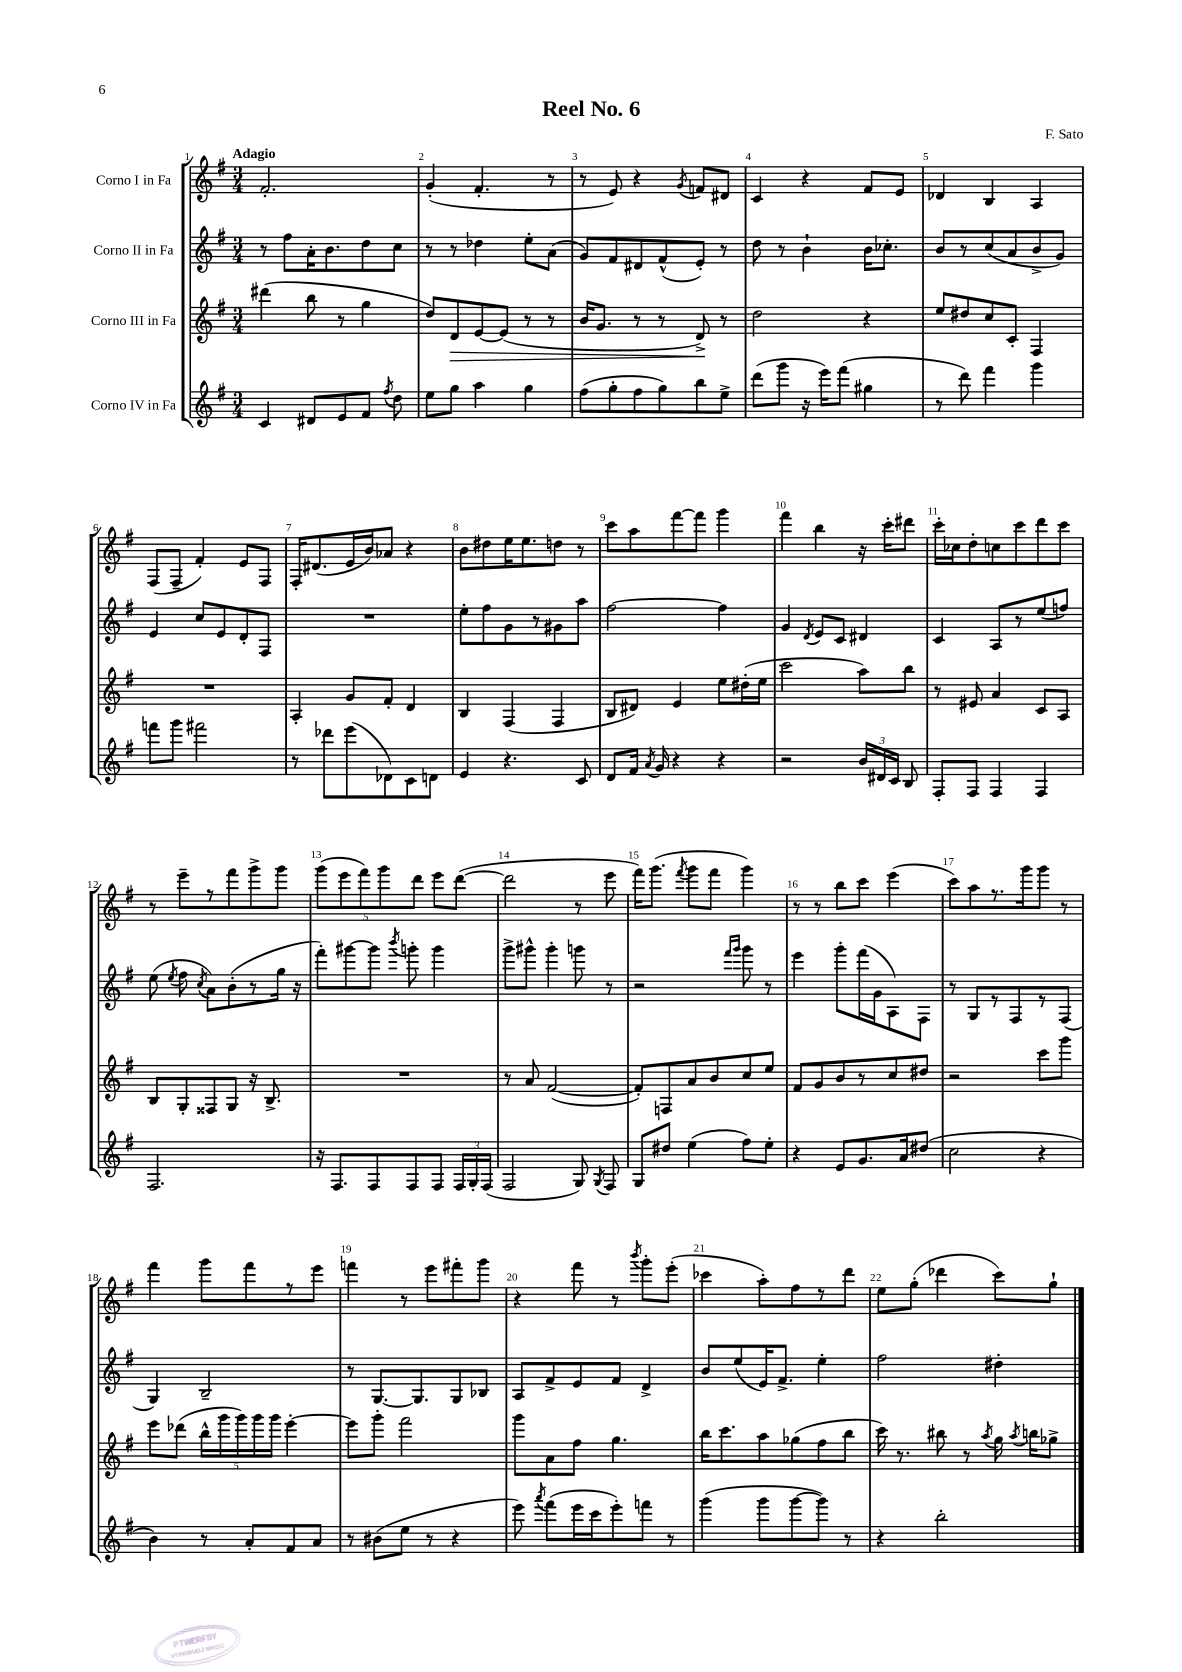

**kern	**kern	**dynam	**kern	**kern
*part4	*part3	*part3	*part2	*part1
*staff4	*staff3	*staff3	*staff2	*staff1
*I"Corno IV in Fa	*I"Corno III in Fa	*	*I"Corno II in Fa	*I"Corno I in Fa
*clefG2	*clefG2	*	*clefG2	*clefG2
*k[f#]	*k[f#]	*	*k[f#]	*k[f#]
*M3/4	*M3/4	*	*M3/4	*M3/4
=1	=1	=1	=1	=1
!	!	!	!	!LO:TX:a:B:t=Adagio
4c/	(4ddd#X\	.	8r	2.f#'/
.	.	.	8ff#\L	.
8d#X/L	8bb\	.	16a'\K	.
.	.	.	8.b\	.
8e/	8r	.	.	.
8f#/J	4gg\	.	8dd\	.
8qff#/	.	.	.	.
8dd\	.	.	8cc\J	.
=2	=2	=2	=2	=2
8ee\L	8dd/L)	.	8r	(4g'/
!	!	!LO:HP:b	!	!
8gg\J	8d/	>	8r	.
4aa\	[8e/	.	4dd-X\	4.f#'/
.	(8e/J]	.	.	.
4gg\	8r	.	8ee'\L	.
.	8r	.	(8a\J	8r
=3	=3	=3	=3	=3
(8ff#\L	16b/KL	.	8g/L)	8r
.	8.g/J	.	.	.
8gg'\	.	.	8f#/	8e/)
8ff#\	8r	.	8d#X/	4r
8gg\)	8r	.	(8f#^^/	.
.	.	.	.	8qg/
8bb\	8d^/)	.	8e'/J)	8fn/L
8ee^\J	8r	]	8r	8d#X/J
=4	=4	=4	=4	=4
(8ddd\L	2dd\	.	8dd\	4c/
8ggg\J	.	.	8r	.
16r	.	.	4b`\	4r
16eee\KL)	.	.	.	.
(8fff#\J	.	.	.	.
4gg#X\	4r	.	16b\KL	8f#/L
.	.	.	8.cc-X'\J	.
.	.	.	.	8e/J
=5	=5	=5	=5	=5
8r	8ee/L	.	8b/L	4d-X/
8ddd\)	8dd#X/	.	8r	.
4fff#\	8cc/	.	(8cc/	4B/
.	8c'/J	.	8a/	.
4ggg\	4F#/	.	8b^/	4A/
.	.	.	8g/J)	.
!!LO:LB:g=z
=6	=6	=6	=6	=6
8fffn\L	2.r	.	4e/	(8F#/L
8ggg\J	.	.	.	8F#~/J
2fff#X\	.	.	8cc/L	4f#'/)
.	.	.	8e/	.
.	.	.	8d'/	8e/L
.	.	.	8F#/J	8F#/J
=7	=7	=7	=7	=7
8r	4A'/	.	2.r	16F#'/KL
.	.	.	.	(8.d#X/
8ddd-X\L	.	.	.	.
(8eee\	8g/L	.	.	16e/L
.	.	.	.	16b/J)
8d-X\)	8f#'/J	.	.	8a-X/J
8c\	4d/	.	.	4r
8dn\J	.	.	.	.
=8	=8	=8	=8	=8
4e/	4B/	.	8ee'\L	8b\L
.	.	.	8ff#\	8dd#X\
4.r	(4F#/	.	8g\	16ee\K
.	.	.	.	8.ee\
.	.	.	8r	.
.	4F#/	.	8g#X\	8ddn\J
8c/	.	.	8aa\J	8r
=9	=9	=9	=9	=9
8d/L	8B/L	.	[2ff#\	8ccc\L
16f#/Jk	8d#X/J)	.	.	8aa\
8qa/	.	.	.	.
16g/	.	.	.	.
4r	4e/	.	.	[8fff#\
.	.	.	.	8fff#\J]
4r	8ee\L	.	4ff#\]	4ggg\
.	(16dd#X'\L	.	.	.
.	16ee\JJ	.	.	.
=10	=10	=10	=10	=10
2r	2ccc\	.	4g/	4fff#\
.	.	.	8qd/	.
.	.	.	8e/L	4bb\
.	.	.	8c/J	.
24b/LL	8aa\L)	.	4d#X/	16r
24d#X/	.	.	.	.
.	.	.	.	16ccc'\KL
24c/JJ	.	.	.	.
8B/	8bb\J	.	.	8ddd#X\J
=11	=11	=11	=11	=11
8F#'/L	8r	.	4c/	16ccc'\LL
.	.	.	.	16cc-X\J
8F#/J	8e#X/	.	.	8dd'\
4F#/	4a/	.	8A/L	8ccn\
.	.	.	8r	8ccc\
4F#/	8c/L	.	(8ee/	8ddd\
.	8A/J	.	8ffn/J)	8ccc\J
!!LO:LB:g=z
=12	=12	=12	=12	=12
2.F#/	8B/L	.	(8ee\	8r
.	.	.	8qee/	.
.	8G'/	.	8ff#\	8eee~\L
.	.	.	8qcc/	.
.	8F##X/	.	8a\L)	8r
.	8G/J	.	(8b'\	8fff#\
.	16r	.	8r	8ggg^\
.	8.B^/	.	.	.
.	.	.	16gg\Jk	8ggg\J
.	.	.	16r	.
=13	=13	=13	=13	=13
16r	2.r	.	8fff#'\L)	(10ggg\L
8.F#/L	.	.	.	.
.	.	.	.	10eee\
.	.	.	[8ggg#X\	.
.	.	.	.	10fff#\)
8F#/	.	.	8ggg#\J]	.
.	.	.	.	10ggg\
.	.	.	8qbbb/	.
8F#/	.	.	8gggn'\	.
.	.	.	.	10ddd\J
8F#/J	.	.	4ggg\	8eee\L
24F#/LL	.	.	.	([8ddd\J
24G'/	.	.	.	.
(24F#/JJ	.	.	.	.
=14	=14	=14	=14	=14
2F#/	8r	.	8ggg^\L	2ddd\]
.	8a/	.	8ggg#X^^\J	.
.	([2f#/	.	4ggg#'\	.
8G/)	.	.	8gggn\	8r
8qG/	.	.	.	.
8F#/	.	.	8r	8eee\
=15	=15	=15	=15	=15
8G/L	8f#'/L])	.	2r	16fff#\KL)
.	.	.	.	(8.ggg\J
8dd#X/J	8Fn/	.	.	.
.	.	.	.	8qfff#/
(4ee\	8a/	.	.	8ggg\L
.	8b/	.	.	8fff#\J
.	.	.	16qqfff#/LL	.
.	.	.	16qqggg/JJ	.
8ff#\L)	8cc/	.	8ggg\	4ggg\)
8ee'\J	8ee/J	.	8r	.
=16	=16	=16	=16	=16
4r	8f#/L	.	4eee\	8r
.	8g/	.	.	8r
8e/L	8b/	.	8ggg'\L	8bb\L
8.g/	8r	.	(16fff#\L	8ccc\J
.	.	.	16g\J	.
.	8cc/	.	8A\)	(4eee\
16a/k	.	.	.	.
(8dd#X/J	8dd#X/J	.	8F#\J	.
=17	=17	=17	=17	=17
2cc\	2r	.	8r	8ccc\L)
.	.	.	8G/L	8aa\
.	.	.	8r	8.r
.	.	.	8F#/	.
.	.	.	.	16ggg\k
4r	8ccc\L	.	8r	8ggg\J
.	8ggg\J	.	(8F#/J	8r
!!LO:LB:g=z
=18	=18	=18	=18	=18
4b\)	8eee\L	.	4G/)	4fff#\
.	(8ddd-X\J	.	.	.
8r	20bb^^\LL	.	2B~/	8ggg\L
.	20ggg\	.	.	.
.	20ggg\)	.	.	.
8a'/L	.	.	.	8fff#\
.	20ggg\	.	.	.
.	20ggg\JJ	.	.	.
8f#/	[4eee'\	.	.	8r
8a/J	.	.	.	8eee\J
=19	=19	=19	=19	=19
8r	8eee\L]	.	8r	4fffn\
(8b#X\L	8ggg'\J	.	[8.G/L	.
8ee\J	2fff#\	.	.	8r
.	.	.	8.G/]	.
8r	.	.	.	8eee\L
4r	.	.	8G/	8fff#X'\
.	.	.	8B-X/J	8ggg\J
=20	=20	=20	=20	=20
8eee\)	8ggg\L	.	8A/L	4r
8qaaa/	.	.	.	.
(8fff#\L	8a\	.	8f#^/	.
16eee\L	8ff#\J	.	8e/	8fff#\
16ccc\J	.	.	.	.
8eee'\)	4.gg\	.	8f#/J	8r
.	.	.	.	8qbbb/
8fffn\J	.	.	4d^/	8ggg'\L
8r	.	.	.	(8eee'\J
=21	=21	=21	=21	=21
(4ggg\	16bb\KL	.	8b/L	4ccc-X\
.	8.ccc\	.	.	.
.	.	.	(8ee/	.
8ggg\L	8aa\	.	16e/K)	8aa'\L)
.	.	.	8.f#^/J	.
[8ggg\	(8gg-X\	.	.	8ff#\
8ggg\J])	8ff#\	.	4ee'\	8r
8r	8bb\J	.	.	8ddd\J
=22	=22	=22	=22	=22
4r	16ccc\)	.	2ff#\	8ee\L
.	8.r	.	.	.
.	.	.	.	(8gg'\J
2bb'\	8bb#X\	.	.	4ddd-X\
.	8r	.	.	.
.	8qaa/	.	.	.
.	16gg\	.	4dd#X'\	8ccc\L)
.	8qaa/	.	.	.
.	16bbn\KL	.	.	.
.	8gg-X^\J	.	.	8gg`\J
==	==	==	==	==
*-	*-	*-	*-	*-
